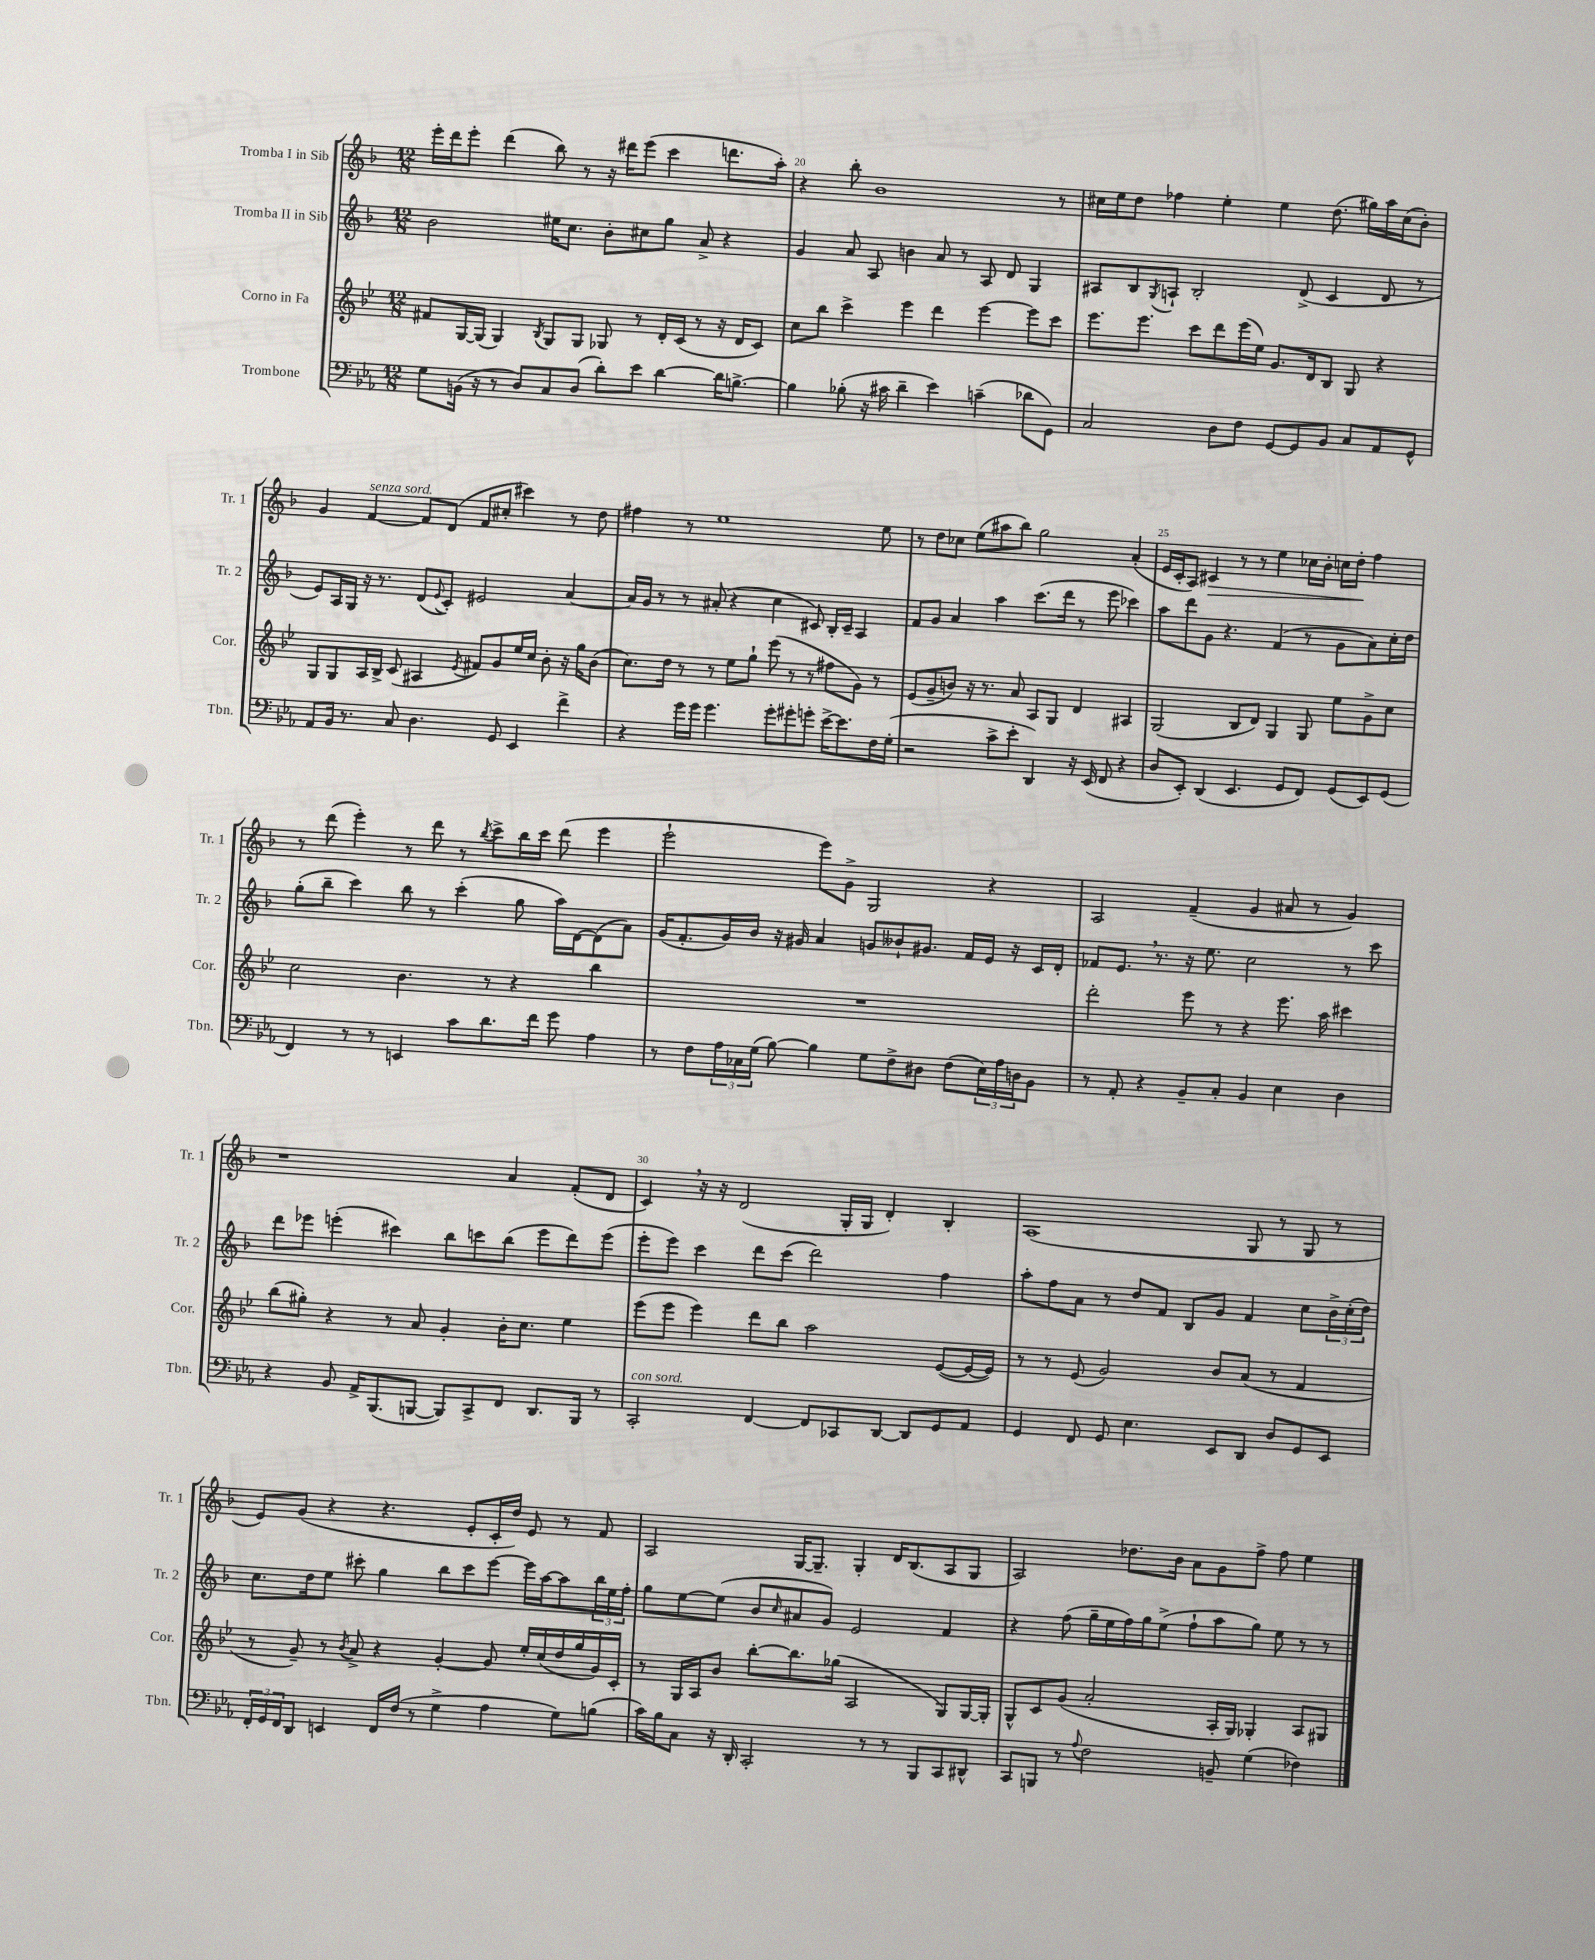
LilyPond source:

<<
\new StaffGroup <<
\new Staff = "s0" \with { instrumentName = "Tromba I in Sib" shortInstrumentName = "Tr. 1" } {
    \clef treble \key f \major \numericTimeSignature \time 12/8
    e'''16-. d'''16 e'''8-. d'''4( bes''8) r8 r16 dis'''16 e'''8( c'''4 d'''8. a''16-.) |
    r4 bes''8-. bes'1 r8 |
    cis''16 e''16 d''8 fes''4 e''4-. e''4 d''8.( gis''16) a''16 cis''16( bes'8-.) |
    g'4 f'4~^\markup { \italic "senza sord." } f'8 d'8( f'8 cis''8-. cis'''4) r8 d''8 |
    fis''4 r8 e''1 e''8 |
    r8 d''8 ces''8 e''8( ais''8 bes''8) g''2 a'4-.( |
    e'16 c'16-. a8) cis'4\> r8 r8 e''4 ces''16 bes'16-. c''16 d''16-.\! f''4 |
    r8 d'''8( e'''4-.) r8 d'''8 r8 \acciaccatura { bes''8 } c'''8-> bes''16 c'''16 d'''8( e'''4 |
    e'''2-! e'''8) g'8-> g2 r4 |
    a2 f'4--( g'4 ais'8 r8 g'4) |
    r1 a'4 f'8-.( d'8 |
    c'4) \breathe r16 r16 d'2( g16-. g16 d'4-.) bes4-. |
    a1( g8 r8 g8 r8 |
    e'8) g'8( r4 r4. e'8-. c'16-. d''16) e'8 r8 f'8 |
    a2 g16~ g8.-- g4-. d'16 bes8.( a8 g8 |
    a2) des''8. bes'16 a'8 g'8 f''8-> f''8 e''4 \bar "|." |
}
\new Staff = "s1" \with { instrumentName = "Tromba II in Sib" shortInstrumentName = "Tr. 2" } {
    \clef treble \key f \major \numericTimeSignature \time 12/8
    bes'2 eis''16 c''8. bes'8-. cis''8 g''8 a'8-> r4 |
    g'4 a'8 a8 b'4 a'8 r8 a8 d'8 g4 |
    ais8 bes8 \acciaccatura { g8 } a8-! bes2-. d'8->( c'4 d'8 r8 |
    e'8) a16 g16 r16 r8. d'8( \appoggiatura { e'8 } c'8-.) eis'2 a'4~ |
    a'16 g'16 r8 r8 ais'8-.( r4 c''4 cis'8) bes16-. cis'16-- a4 |
    f'8 g'8 a'4 a''4 c'''8.( d'''16 r8 e'''8 ces'''4) |
    a''8 d'''8 g'8 r4. f'4( r8 g'8 a'8) c''16-. d''16 |
    g''8-.( bes''8-- c'''4) bes''8 r8 c'''4-.( g''8 a''16) d'16~ d'8( a'8) |
    g'16( f'8.-. g'16) bes'16 r16 gis'16 a'4 g'8 beses'8-! gis'8. f'16 e'16 r16 c'16 d'16-. |
    fes'8 e'8. \breathe r8. r16 e''8. c''2 r8 c'''8 |
    d'''8 ees'''8 e'''4-.( cis'''4) bes''8 c'''8 bes''8( e'''8 d'''8) e'''8( |
    e'''8-. e'''8) c'''4 d'''8 c'''8( d'''2) f''4 |
    a''8-. f''8 a'8 r8 d''8 f'8 bes8 g'8 f'4 c''8 \tuplet 3/2 { bes'16-> c''16-.( d''16) } |
    c''8. d''16 e''8 cis'''8-. g''4 bes''8 cis'''8 e'''8~ e'''16 a''16~ a''8 \tuplet 3/2 { bes''16 e''16 f''16-. } |
    g''8 e''8~ e''8( bes'8 \grace { c''16 } ais'8 g'8) e'2 f'4 |
    r4 f''8( g''16-- e''16 f''16) g''16 e''8->( f''8-! a''8 g''8) e''8 r8 r8 \bar "|." |
}
\new Staff = "s2" \with { instrumentName = "Corno in Fa" shortInstrumentName = "Cor." } {
    \clef treble \key bes \major \numericTimeSignature \time 12/8
    fis'8 g16~ g16( g4) \acciaccatura { bes8 } g8 g8 ges8 r8 d'16-. c'16( r8 r16 d'16 c'8) |
    c''8 bes''8 c'''4-> ees'''4 d'''4 ees'''4~ ees'''8 c'''8 |
    ees'''8. ees'''8. c'''8 d'''8 ees'''16( ees''16) g'8. d'16 bes8 g8 r4 |
    g8 g8 a16 bes16-> c'8( ais4 \acciaccatura { ees'8 } fis'8) g'8 ees''16 c''16 bes'8-. r16 g''16 bes'8( |
    c''8.) d''16 r8 r8 ees''8 g''8-! ees'''8( r8 r8 fis''8 g'8) r8 |
    ees'8( g'8-- b'8) r16 r8. a'8 a8 g8 d'4 ais4 |
    g2( bes8 d'8) g4 g8 ees''8 g'8-> c''8 |
    c''2 bes'4. r8 r4 bes''4 |
    R1. |
    d'''2-. ees'''8 r8 r4 ees'''8. a''16 cis'''4 |
    bes''8( gis''8-.) r4 r8 a'8 g'4-. bes'16-. c''8. ees''4 |
    ees'''8( ees'''8 ees'''4) d'''8 bes''8 a''2 ees'8~( ees'16~ ees'16) |
    r8 r8 ees'8( g'2) bes'8 a'8( r8 f'4 |
    r8 g'8--) r8 \acciaccatura { bes'8 } a'8-> r4 g'4~-. g'8 ees''16-. c''16( d''16 g''16 g'16) c'16-. |
    r8 g16 a16 bes'8 bes''8~-. bes''8. ges''16( a2 g8) g16~ g16-. |
    g8-^ c'8 g'8( a'2-. a16-. g16) ges4-. a8 gis8 \bar "|." |
}
\new Staff = "s3" \with { instrumentName = "Trombone" shortInstrumentName = "Tbn." } {
    \clef bass \key ees \major \numericTimeSignature \time 12/8
    g8 b,16( r16 r8 d8) c8 d8( d'8-.) ees'8 d'4~ d'16 b8.~-> |
    b4 bes8-.( r16 cis'16 d'4-- ees'4) c'4--( des'8 g,8) |
    c2 d8 f8 g,8~ g,8 bes,8 c8 aes,8 g,8-^ |
    aes,8 bes,16 r8. c8 d4. g,8 ees,4 f'4-> |
    r4 g'16 g'16 g'4. g'8-. gis'8-. g'8-. ees'16~-> ees'8. f16 g16-.( |
    r2 c'8-> ees'8-. d,4) r16 ees,16( f,8 r4 |
    d8 ees,8-.) d,4( ees,4. g,8 f,8) g,8( ees,8) g,8( |
    f,4) r8 r8 e,4 c'8 d'8. f'16 g'8 aes4 |
    r8 f8 \tuplet 3/2 { aes16 ces16 g16( } bes8~) bes4 g8 f8-> dis8 f8( \tuplet 3/2 { ees16) aes16 d16 } bes,8 |
    r8 aes,8-. r4 bes,8-- c8-. bes,4 ees4 d4 |
    r4 bes,8 aes,16-> bes,,8.( b,,8~ b,,8) c,8-> f,8 d,8. b,,16 r8 |
    c,2-.^\markup { \italic "con sord." } f,4~ f,8 ces,8 d,8~ d,8 g,8 aes,8 |
    g,4 f,8 g,8 ees4. ees,8 d,8 d8 g,8 ees,8 |
    \tuplet 3/2 { f,16-. g,16 f,16 } d,8 e,4 f,16 f16( r8 g4-> aes4 g8) b8( |
    c'16) bes16 c8 r16 d,16-. c,2-. r8 r8 bes,,8 c,8 dis,8-^ |
    c,8 b,,8 r8 \appoggiatura { aes8 } f2 b,8-- g4( fes4) \bar "|." |
}
>>
>>
\layout { \context { \Score currentBarNumber = #19 \override BarNumber.break-visibility = ##(#f #t #t) barNumberVisibility = #(every-nth-bar-number-visible 5) } }
